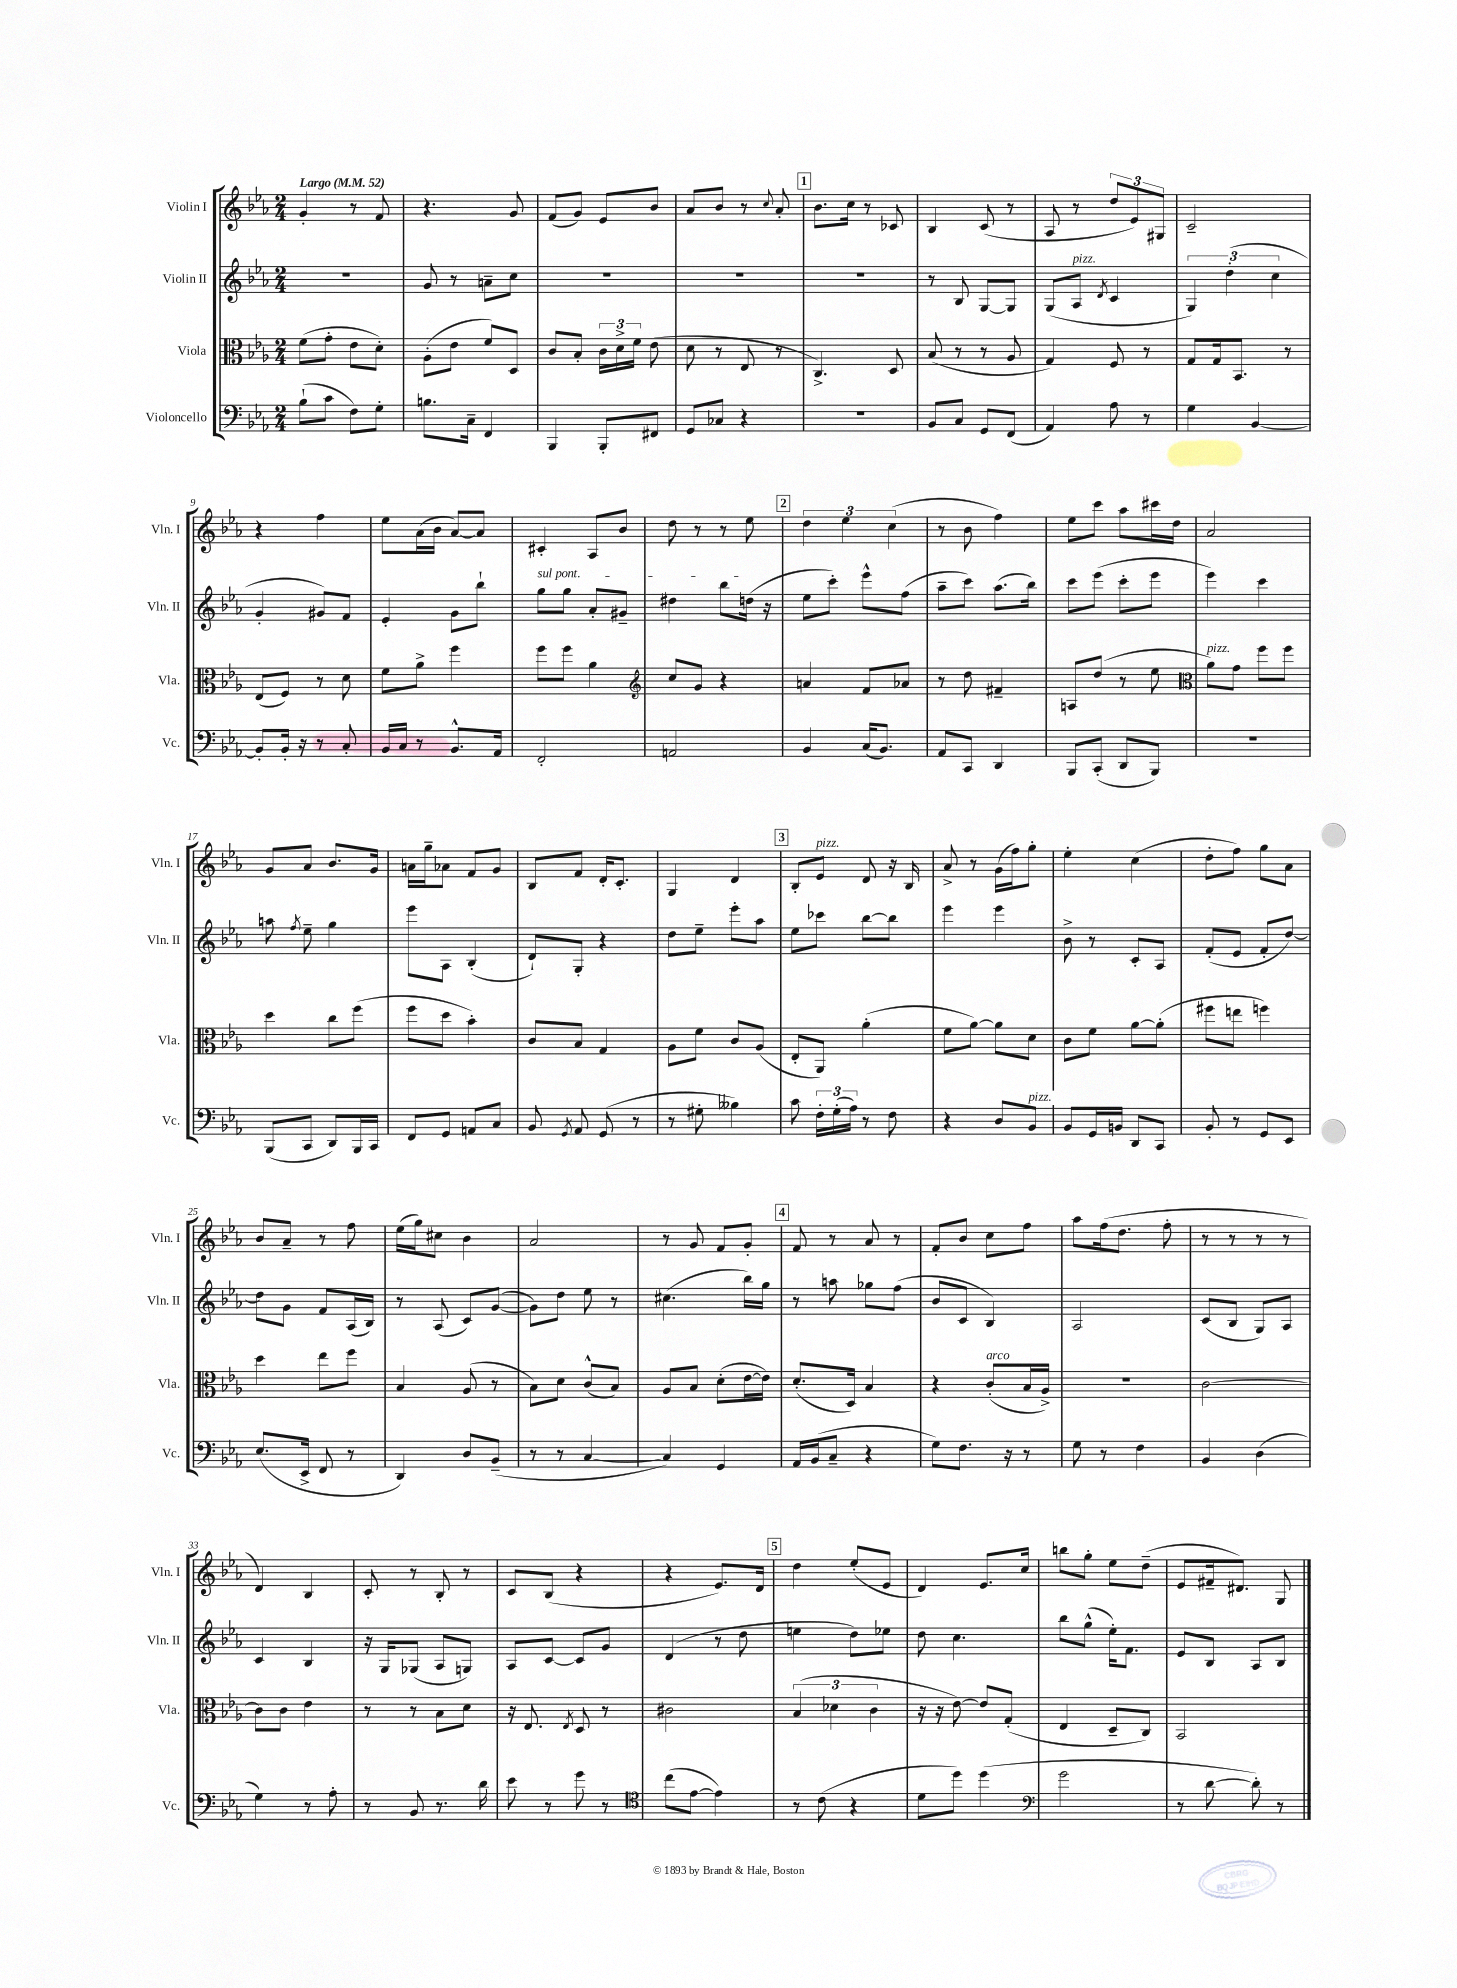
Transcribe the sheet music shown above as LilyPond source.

<<
\new StaffGroup <<
\new Staff = "s0" \with { instrumentName = "Violin I" shortInstrumentName = "Vln. I" } {
    \clef treble \key ees \major \numericTimeSignature \time 2/4 \tempo "Largo" 4 = 52
    \autoBeamOff g'4-. r8 f'8 |
    r4. g'8 |
    f'8[( g'8]) ees'8[ bes'8] |
    aes'8[ bes'8] r8 \appoggiatura { c''8 } aes'8-. |
    \mark \markup { \box "1" } bes'8.[ c''16] r8 ces'8 |
    bes4 c'8( r8 |
    aes8 r8 \tuplet 3/2 { d''8[ ees'8) gis8] } |
    c'2-- |
    r4 f''4 |
    ees''8[ aes'16( bes'16] aes'8[~) aes'8] |
    cis'4-. aes8[ bes'8] |
    d''8 r8 r8 ees''8 |
    \mark \markup { \box "2" } \tuplet 3/2 { d''4 ees''4 c''4( } |
    r8 bes'8 f''4) |
    ees''8[ c'''8] aes''8[ cis'''16 d''16] |
    aes'2 |
    g'8[ aes'8] bes'8.[ g'16] |
    a'16[ g''16-- aes'8] f'8[ g'8] |
    bes8[ f'8] d'16[-. c'8.]-. |
    g4 d'4 |
    \mark \markup { \box "3" } bes8[-. ees'8]^\markup { \italic "pizz." } d'8 r16 bes16 |
    aes'8-> r8 g'16[( f''16) g''8]-. |
    ees''4-. c''4( |
    d''8[-. f''8]) g''8[ aes'8] |
    bes'8[ aes'8]-- r8 f''8 |
    ees''16[( g''16) cis''8] bes'4 |
    aes'2 |
    r8 g'8 f'8[ g'8]-. |
    \mark \markup { \box "4" } f'8 r8 aes'8 r8 |
    f'8[-. bes'8] c''8[ f''8] |
    aes''8[ f''16( d''8.] f''8-. |
    r8 r8 r8 r8 |
    d'4) bes4 |
    c'8-. r8 bes8-. r8 |
    c'8[ bes8]( r4 |
    r4 ees'8.[) d'16] |
    \mark \markup { \box "5" } d''4 ees''8[-.( ees'8] |
    d'4) ees'8.[ c''16] |
    b''8[ g''8]-. ees''8[ d''8]--( |
    ees'8[ fis'16-- dis'8.]) g8 \bar "|." |
}
\new Staff = "s1" \with { instrumentName = "Violin II" shortInstrumentName = "Vln. II" } {
    \clef treble \key ees \major \numericTimeSignature \time 2/4
    \autoBeamOff R2 |
    g'8 r8 a'8[-- c''8] |
    R2 |
    R2 |
    \mark \markup { \box "1" } R2 |
    r8 bes8 g8[~ g8] |
    g8[( aes8]^\markup { \italic "pizz." } \acciaccatura { d'8 } c'4 |
    \tuplet 3/2 { g4) d''4-.( c''4 } |
    g'4-. gis'8[) f'8] |
    ees'4-. g'8[ bes''8]-! |
    \once \override TextSpanner.bound-details.left.text = \markup { \italic "sul pont." } g''8[\startTextSpan g''8] aes'8[-. gis'8]-- |
    dis''4 bes''8[ d''16]\stopTextSpan( r16 |
    \mark \markup { \box "2" } ees''8[ c'''8]-.) ees'''8[-^ f''8]( |
    aes''8[-- c'''8]) aes''8.[( bes''16]) |
    c'''8[ ees'''8]( c'''8[-. ees'''8] |
    ees'''4) c'''4 |
    a''8 \acciaccatura { f''8 } ees''8-- g''4 |
    ees'''8[ aes8] bes4-.( |
    d'8[-!) g8]-. r4 |
    d''8[ ees''8]-- ees'''8[-. aes''8] |
    \mark \markup { \box "3" } ees''8[ ces'''8] bes''8[~ bes''8] |
    ees'''4 ees'''4 |
    bes'8-> r8 c'8[-. aes8] |
    f'8[-.( ees'8] f'8[-. d''8]~) |
    d''8[ g'8] f'8[ aes16( bes16]) |
    r8 aes8( c'8[) g'8]~( |
    g'8[) d''8] ees''8 r8 |
    cis''4.( bes''16[) g''16] |
    \mark \markup { \box "4" } r8 a''8 ges''8[ f''8]( |
    bes'8[ c'8] bes4) |
    aes2 |
    c'8[( bes8] g8[) aes8] |
    c'4 bes4 |
    r16 g16[ ges8]( aes8[ g8]) |
    aes8[ c'8]~ c'8[ g'8] |
    d'4( r8 d''8 |
    \mark \markup { \box "5" } e''4 d''8[) ees''8] |
    d''8 c''4. |
    bes''8[ g''8]-^( ees''16[-.) f'8.] |
    ees'8[ bes8] aes8[ bes8] \bar "|." |
}
\new Staff = "s2" \with { instrumentName = "Viola" shortInstrumentName = "Vla." } {
    \clef alto \key ees \major \numericTimeSignature \time 2/4
    \autoBeamOff f'8[( g'8]-. ees'8[ d'8]-.) |
    aes8[-.( ees'8] f'8[) d8] |
    c'8[ bes8]-. \tuplet 3/2 { c'16[ d'16-> f'16] } ees'8( |
    d'8 r8 ees8 r8 |
    \mark \markup { \box "1" } c4.->) d8 |
    bes8( r8 r8 aes8 |
    g4) f8 r8 |
    g8[ g16 bes,8.] r8 |
    ees8[( f8]) r8 d'8 |
    f'8[ aes'8]-> f''4 |
    f''8[ f''8] aes'4 |
    \clef treble c''8[ g'8] r4 |
    \mark \markup { \box "2" } a'4 f'8[ aes'8] |
    r8 d''8 fis'4-- |
    a8[ d''8]( r8 ees''8 |
    \clef alto aes'8[^\markup { \italic "pizz." }) g'8] f''8[ f''8] |
    d''4 c''8[ f''8]( |
    f''8[ d''8] bes'4-.) |
    c'8[ bes8] g4 |
    aes8[ f'8] c'8[ aes8]( |
    \mark \markup { \box "3" } ees8[-. aes,8]) aes'4-.( |
    f'8[ aes'8]~) aes'8[ d'8] |
    c'8[ f'8] aes'8[~ aes'8]-.( |
    fis''8[ e''8] f''4) |
    d''4 ees''8[ f''8] |
    bes4 aes8( r8 |
    bes8[) d'8] c'8[-^( bes8]) |
    aes8[ bes8] d'8[-.( ees'16~ ees'16]) |
    \mark \markup { \box "4" } d'8.[-.( d16]) bes4 |
    r4 c'8[-.^\markup { \italic "arco" }( bes16 aes16]->) |
    r2 |
    c'2~ |
    c'8[ c'8] ees'4 |
    r8 r8 bes8[ d'8] |
    r16 ees8. \acciaccatura { ees8 } d8 r8 |
    cis'2 |
    \mark \markup { \box "5" } \tuplet 3/2 { bes4( des'4 c'4 } |
    r16 r16 ees'8~) ees'8[ g8]-.( |
    ees4 d8[-- c8]) |
    bes,2 \bar "|." |
}
\new Staff = "s3" \with { instrumentName = "Violoncello" shortInstrumentName = "Vc." } {
    \clef bass \key ees \major \numericTimeSignature \time 2/4
    \autoBeamOff bes8[-!( c'8] f8[) g8]-. |
    b8.[ c16]-- f,4 |
    bes,,4 bes,,8[-. fis,8] |
    g,8[ ces8] r4 |
    \mark \markup { \box "1" } R2 |
    bes,8[ c8] g,8[ f,8]( |
    aes,4) aes8 r8 |
    g4 bes,4~ |
    bes,8[-. bes,16]-. r16 r8 c8-. |
    bes,16[ c16] r8 bes,8.[-^ aes,16] |
    f,2-. |
    a,2 |
    \mark \markup { \box "2" } bes,4 c16[( bes,8.]) |
    aes,8[ c,8] d,4 |
    bes,,8[ c,8]-.( d,8[ bes,,8]) |
    r2 |
    bes,,8[( c,8] d,8[) bes,,16 c,16] |
    f,8[ g,8] a,8[ c8] |
    bes,8 \acciaccatura { g,8 } aes,8 g,8( r8 |
    r8 gis8-. beses4) |
    \mark \markup { \box "3" } c'8 \tuplet 3/2 { f16[-. g16-.( aes16]) } r8 f8 |
    r4 d8[ bes,8]^\markup { \italic "pizz." } |
    bes,8[ g,16 b,16] d,8[ c,8] |
    bes,8-. r8 g,8[ ees,8] |
    ees8.[( ees,16]-> f,8 r8 |
    d,4) d8[ bes,8]--( |
    r8 r8 c4~ |
    c4) g,4 |
    \mark \markup { \box "4" } aes,16[ bes,16( c8]-- r4 |
    g8[) f8.] r16 r8 |
    g8 r8 f4 |
    bes,4 d4( |
    g4) r8 aes8-. |
    r8 bes,8 r8. d'16 |
    ees'8 r8 g'8 r8 |
    \clef tenor c''8[( ees'8]~ ees'4) |
    \mark \markup { \box "5" } r8 c'8( r4 |
    d'8[ d''8]) d''4( |
    \clef bass g'2 |
    r8 d'8~ d'8-.) r8 \bar "|." |
}
>>
>>
